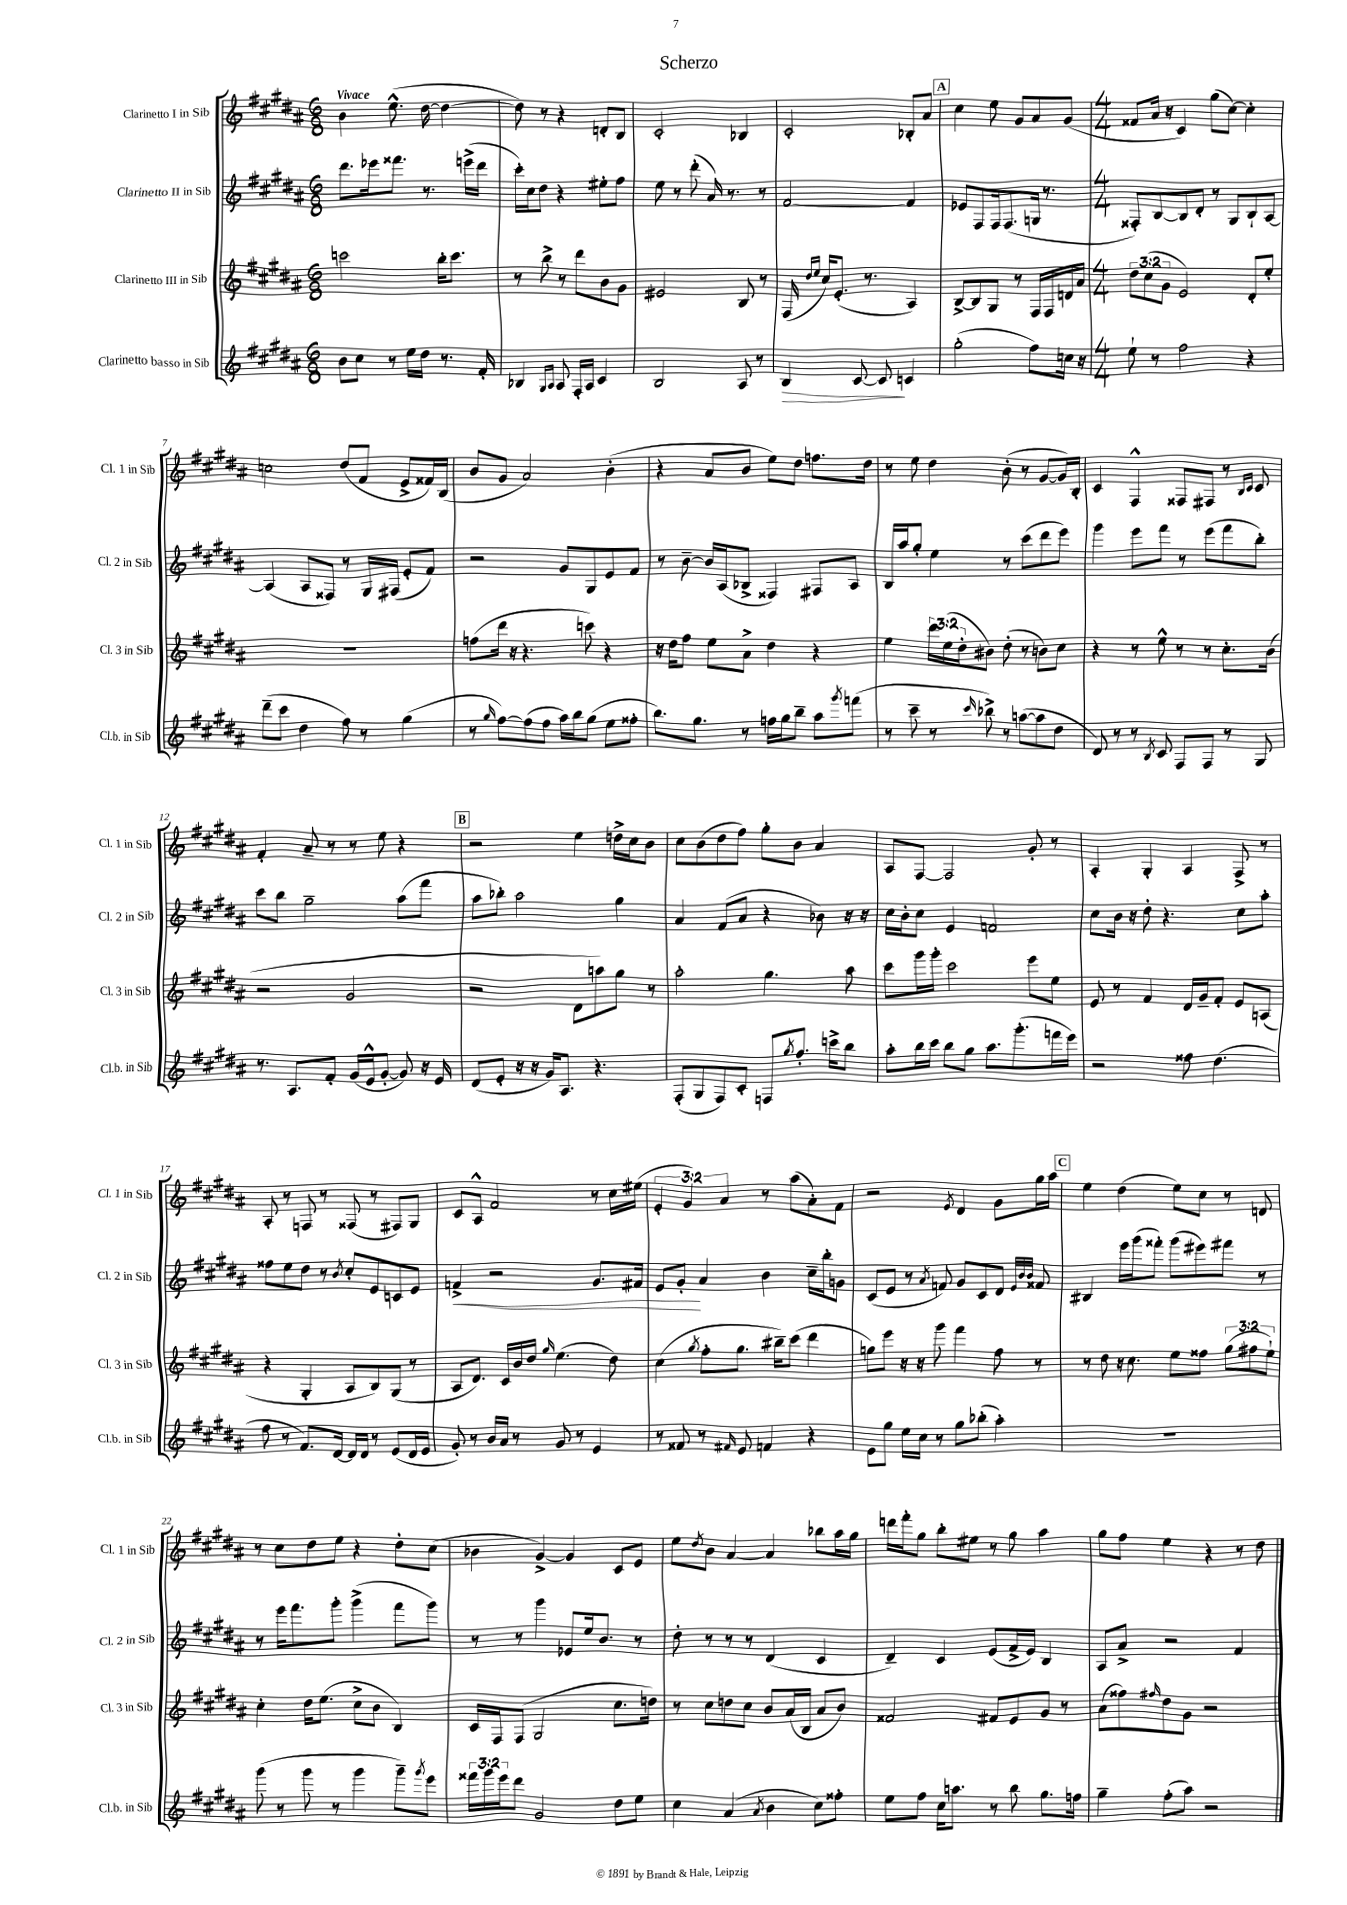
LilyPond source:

\header { title = "Scherzo" }
<<
\new StaffGroup <<
\new Staff = "s0" \with { instrumentName = "Clarinetto I in Sib" shortInstrumentName = "Cl. 1 in Sib" } {
    \clef treble \key b \major \numericTimeSignature \time 6/8 \override Staff.TupletNumber.text = #tuplet-number::calc-fraction-text \tempo "Vivace"
    b'4 e''8.-^( dis''16~ dis''4~ |
    dis''8) r8 r4 d'8-. b8 |
    cis'2-. bes4 |
    cis'2-. bes8-. ais'8 |
    \mark \markup { \box "A" } cis''4 e''8 gis'8 ais'8 gis'8( |
    \numericTimeSignature \time 4/4 fisis'8 ais'16 r16 cis'4) gis''8( cis''8~) cis''4-. |
    c''2 dis''8( fis'8 e'8-> fisis'16) b16( |
    b'8 gis'8 ais'2) b'4-.( |
    r4 ais'8 b'8 e''8) dis''8 f''8. dis''16 |
    r8 e''8 dis''4 b'8-.( r8 gis'8~ gis'16) b16-. |
    cis'4 fis4-^ fisis8 fis8 r8 \grace { b16 cis'16 } cis'8 |
    fis'4-. ais'8-- r8 r8 e''8 r4 |
    \mark \markup { \box "B" } r2 e''4 d''16-> cis''16 b'8 |
    cis''8 b'8( dis''8 fis''8) gis''8-. b'8 ais'4 |
    ais8 fis8~ fis2 gis'8-. r8 |
    ais4-. gis4-. ais4 fis8-> r8 |
    ais8-. r8 f8 r8 fisis8( r8 fis8) gis8 |
    cis'8 ais8-^ fis'2 r8 cis''16 eis''16( |
    \tuplet 3/2 { e'4-. gis'4) ais'4 } r8 ais''8( ais'8-.) fis'8 |
    r2 \acciaccatura { e'8 } dis'4 gis'8 gis''16 ais''16 |
    \mark \markup { \box "C" } e''4 dis''4( e''8) cis''8 r8 d'8 |
    r8 cis''8 dis''8 e''8 r4 dis''8-. cis''8( |
    bes'4 gis'4~->) gis'4 cis'8 e'8 |
    e''8 \acciaccatura { dis''8 } b'8 ais'4~ ais'4 bes''8 ais''16 gis''16 |
    d'''16 fis'''16-. gis''8 b''8-. eis''8 r8 gis''8 ais''4 |
    gis''8 fis''8 e''4 r4 r8 dis''8 \bar "|." |
}
\new Staff = "s1" \with { instrumentName = "Clarinetto II in Sib" shortInstrumentName = "Cl. 2 in Sib" } {
    \clef treble \key b \major \numericTimeSignature \time 6/8
    dis'''8. ees'''16 fisis'''8. r8. e'''16->( dis'''16 |
    cis'''16-.) cis''16 dis''8 r4 eis''8-. fis''8 |
    e''8 r8 dis'''8-.( ais'16) r8. r8 |
    fis'2~ fis'4 |
    \mark \markup { \box "A" } ees'8 fis8 fis16 fis8.( g16 r8. |
    \numericTimeSignature \time 4/4 fisis8-.) b8~ b8 dis'8-. r8 gis8 b8-! ais8~ |
    ais4( ais8 fisis8) r8 gis16 fis16( e'8-. fis'8) |
    r2 gis'8 gis8 e'8 fis'8 |
    r8 b'8~-- b'16 ais16( bes8-> fisis4) fis8 ais8 |
    b16 ais''16 gis''8-. e''4 r8 cis'''8( dis'''8 e'''8) |
    gis'''4 e'''8 fis'''8 r8 e'''8( fis'''8 b''8-.) |
    cis'''8 b''8 gis''2-- ais''8( fis'''8 |
    \mark \markup { \box "B" } ais''8 bes''8-.) ais''2 gis''4 |
    ais'4 fis'8( ais'8 r4 bes'8) r16 r16 |
    cis''16 b'16-. cis''8 e'4 f'2 |
    cis''8 b'16 r16 dis''8-. r4. cis''8 ais''8-. |
    fisis''8 e''8 dis''8 r8 \acciaccatura { b'8 } cis''8-. e'8 c'8 e'8 |
    f'4->\< r2 gis'8. fis'16 |
    e'8 gis'8-.\! ais'4 b'4 cis''16-- b''16-. g'8 |
    cis'8( e'8 r8 \acciaccatura { ais'8 } f'8) gis'8 cis'8 dis'8 \grace { e'32 b'32 b'32 } fisis'8 |
    \mark \markup { \box "C" } bis4 e'''16 gis'''16( fisis'''8-.) gis'''8( eis'''8) fis'''8 r8 |
    r8 e'''16 fis'''8. gis'''8-. gis'''4->( fis'''8 gis'''8) |
    r8 r8 gis'''4 ees'8 e''16 b'8. r8 |
    dis''8-. r8 r8 r8 dis'4( cis'4 |
    dis'4--) cis'4 e'8( fis'16-> e'16) b4 |
    ais8 ais'8-> r2 fis'4 \bar "|." |
}
\new Staff = "s2" \with { instrumentName = "Clarinetto III in Sib" shortInstrumentName = "Cl. 3 in Sib" } {
    \clef treble \key b \major \numericTimeSignature \time 6/8 \override Staff.TupletNumber.text = #tuplet-number::calc-fraction-text
    c'''2 b''16-. c'''8. |
    r8 b''8-> r8 dis'''8 b'8 gis'8 |
    eis'2 b8 r8 |
    fis16( \grace { dis''16 e''16 } cis''16) e'8.-.( r8. ais4) |
    \mark \markup { \box "A" } b8~-> b8 gis8 r8 fis16 fis16 d'16 ais'16 |
    \numericTimeSignature \time 4/4 \tuplet 3/2 { dis''8 cis''8( gis'8 } e'2) dis'8-. e''8-. |
    R1 |
    f''8( dis'''16 r16 r4. c'''8) r4 |
    r16 dis''16 fis''8 e''8 ais'8-> dis''4 r4 |
    e''4 \tuplet 3/2 { dis'''16 e''16( dis''16-. } bis'8) dis''8-.( r8 b'8) cis''8 |
    r4 r8 e''8-^ r8 r8 cis''8.-. b'16( |
    r2 gis'2 |
    \mark \markup { \box "B" } r2 dis'8 a''8) gis''8 r8 |
    ais''2-. gis''4. ais''8 |
    cis'''8 gis'''16 gis'''16-. cis'''2 e'''8 e''8 |
    e'8 r8 fis'4 dis'16 gis'16-- fis'8-. e'8 a8( |
    r4 gis4-. ais8 b8) gis8( r8 |
    ais8 dis'8.) cis'16 b'16 dis''16 \grace { gis''16 } e''4.( dis''8) |
    cis''4( \acciaccatura { gis''8 } fis''8-. gis''8. bis''16--) cis'''8( dis'''4 |
    g''8) e'''8 r16 r16 gis'''8 fis'''4 fis''8 r8 |
    \mark \markup { \box "C" } r8 dis''8 r16 cis''8. e''8 fisis''8 \tuplet 3/2 { gis''8( fis''8 e''8-!) } |
    cis''4-. dis''16 e''8.( cis''8-> b'8 b4) |
    cis'16 fis16 fis8( gis2 cis''8. d''16) |
    r8 cis''8 d''8 cis''8 b'8 ais'16( b16 ais'8 b'8) |
    fisis'2 fis'8 e'8 gis'8 r8 |
    ais'8( fisis''8) \grace { fis''16 } dis''8 gis'8 r2 \bar "|." |
}
\new Staff = "s3" \with { instrumentName = "Clarinetto basso in Sib" shortInstrumentName = "Cl.b. in Sib" } {
    \clef treble \key b \major \numericTimeSignature \time 6/8 \override Staff.TupletNumber.text = #tuplet-number::calc-fraction-text
    b'8 cis''8 r8 e''16 dis''16 r8. fis'16-. |
    bes4 \grace { gis16 ais16 } ais8 fis16-. ais16 cis'4 |
    b2 ais8 r8 |
    b4\> cis'8~ cis'8\! c'4 |
    \mark \markup { \box "A" } gis''2-.( fis''8) c''16 r16 |
    \numericTimeSignature \time 4/4 e''8-! r8 fis''2 r4 |
    dis'''8--( cis'''8 dis''4 fis''8) r8 gis''4( |
    r8 \grace { gis''16 } fis''8~) fis''8( fis''8 ais''16) b''16 gis''8( e''8 fisis''8-. |
    b''8.) gis''8. r8 f''16 gis''16 b''8-- ais''8 \acciaccatura { gis'''8 } f'''8( |
    r8 cis'''8-- r8 \grace { cis'''16 } bes''8->) r8 a''8~( a''8 dis''8 |
    dis'8) r8 r8 \acciaccatura { b8 } cis'8 fis8 fis8 r8 gis8 |
    r8. ais8. fis'8-. gis'16( e'16-^ gis'8~-. gis'8) r16 e'16 |
    \mark \markup { \box "B" } dis'8( e'8-. r16 r16 gis'16) ais8. r4. |
    fis8-.( gis8 fis8) cis'8-. f8 \acciaccatura { gis''8 } fis''8.-. c'''16-> b''8 |
    ais''8-. b''16 cis'''16 b''8 gis''8 ais''8. gis'''8.-.( f'''16 e'''16) |
    r2 fisis''8 dis''4.( |
    fis''8 r8 fis'8.) dis'16~ dis'16 dis'16 r8 e'8( dis'16 e'16 |
    gis'8-.) r8 b'16 ais'16 r8 gis'8 r8 e'4 |
    r8 fisis'8 r8 \grace { fis'16 } e'8 f'4 r4 |
    e'8 gis''8 e''16 cis''16 r8 gis''8 bes''8-.( ais''4-.) |
    \mark \markup { \box "C" } R1 |
    gis'''8( r8 gis'''8 r8 gis'''4 gis'''8--) \acciaccatura { gis'''8 } e'''8 |
    \tuplet 3/2 { fisis'''16 gis'''16 e'''16 } dis'''8 gis'2 dis''8 e''8 |
    cis''4 ais'4( \acciaccatura { ais'8 } b'4 cis''8) fisis''8-. |
    e''8 fis''8 cis''16 a''8. r8 b''8 gis''8. f''16 |
    gis''4-- fis''8-.( ais''8) r2 \bar "|." |
}
>>
>>
